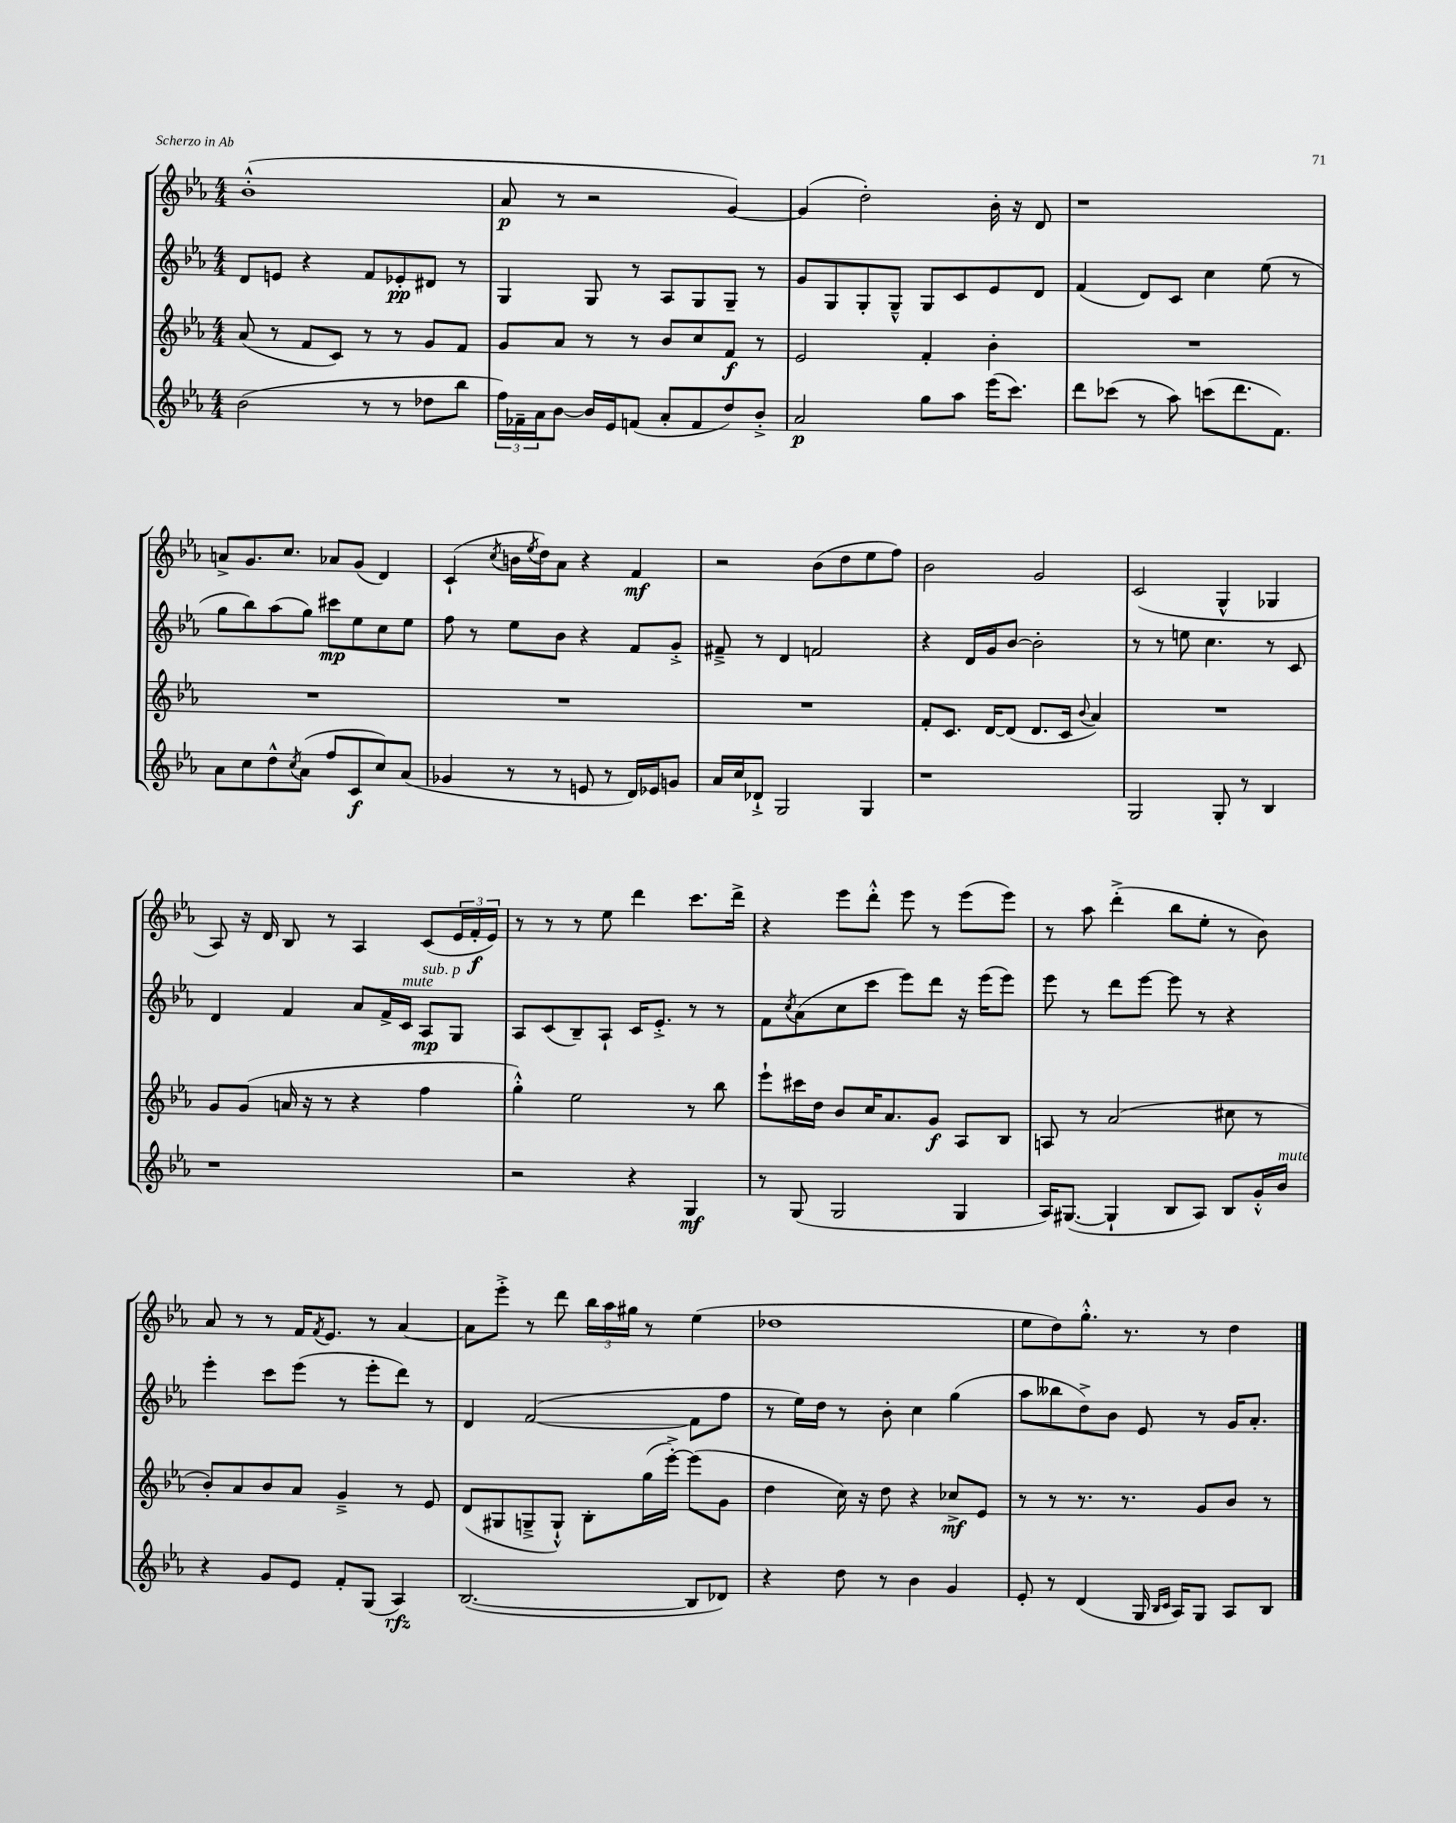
<<
\new StaffGroup <<
\new Staff = "s0" {
    \clef treble \key ees \major \numericTimeSignature \time 4/4
    bes'1-.-^( |
    aes'8\p r8 r2 g'4~) |
    g'4( d''2-.) bes'16-. r16 d'8 |
    r1 |
    a'8-> g'8. c''8. aes'8 g'8( d'4) |
    c'4-!( \acciaccatura { c''8 } b'16 \acciaccatura { ees''8 } d''16) aes'8 r4 f'4\mf |
    r2 bes'8( d''8 ees''8 f''8) |
    bes'2 g'2 |
    c'2( g4-^ ges4 |
    aes8) r16 d'16 bes8 r8 aes4 c'8( \tuplet 3/2 { ees'16 f'16-.\f ees'16) } |
    r8 r8 r8 ees''8 d'''4 c'''8. d'''16-> |
    r4 ees'''8 d'''8-.-^ ees'''8 r8 ees'''8( ees'''8) |
    r8 aes''8 d'''4-.->( bes''8 ees''8-. r8 bes'8) |
    aes'8 r8 r8 f'16 \acciaccatura { f'8 } ees'8. r8 aes'4~ |
    aes'8 ees'''8-.-> r8 d'''8 \tuplet 3/2 { bes''16 aes''16 gis''16 } r8 ees''4( |
    des''1 |
    ees''8 d''8) g''8.-.-^ r8. r8 d''4 \bar "|." |
}
\new Staff = "s1" {
    \clef treble \key ees \major \numericTimeSignature \time 4/4
    d'8 e'8 r4 f'8 ees'8-.\pp dis'8 r8 |
    g4 g8 r8 aes8 g8 g8-- r8 |
    g'8 g8 g8-. g8---^ g8 c'8 ees'8 d'8 |
    f'4( d'8) c'8 c''4 ees''8( r8 |
    g''8 bes''8) aes''8( g''8) cis'''8\mp ees''8 c''8 ees''8 |
    f''8 r8 ees''8 bes'8 r4 f'8 g'8-.-> |
    fis'8---> r8 d'4 f'2 |
    r4 d'16 g'16 bes'8~ bes'2-. |
    r8 r8 e''8 c''4. r8 c'8 |
    d'4 f'4 aes'8 f'16-> c'16^\markup { \italic "mute" } aes8\mp^\markup { \italic "sub. p" } g8 |
    aes8 c'8( bes8--) aes8-! c'16 ees'8.-.-> r8 r8 |
    f'8 \acciaccatura { c''8 } aes'8( c''8 c'''8 ees'''8) d'''8 r16 ees'''16( ees'''8) |
    ees'''8 r8 d'''8 ees'''8~ ees'''8 r8 r4 |
    ees'''4-. c'''8 ees'''8( r8 ees'''8-. d'''8) r8 |
    d'4 f'2~( f'8 f''8 |
    r8 ees''16) d''16 r8 bes'8-. c''4 g''4( |
    aes''8 beses''8 d''8->) bes'8 ees'8 r8 g'16 aes'8.-. \bar "|." |
}
\new Staff = "s2" {
    \clef treble \key ees \major \numericTimeSignature \time 4/4
    aes'8( r8 f'8 c'8) r8 r8 g'8 f'8 |
    g'8 aes'8 r8 r8 bes'8 c''8 f'8\f r8 |
    ees'2 f'4-. bes'4-. |
    R1 |
    R1 |
    R1 |
    R1 |
    f'8-. c'8. d'16~ d'8( d'8. c'16 \appoggiatura { bes'8 } aes'4) |
    R1 |
    g'8 g'8( a'16 r16 r8 r4 f''4 |
    g''4-.-^) ees''2 r8 bes''8 |
    ees'''8-! cis'''16 d''16 bes'8 c''16 aes'8. g'8\f aes8 bes8 |
    a8 r8 aes'2( cis''8 r8 |
    bes'8-.) aes'8 bes'8 aes'8 g'4---> r8 ees'8 |
    d'8( gis8 g8---> g8-!-^) bes8-. g''16( ees'''16~-.->) ees'''8( g'8 |
    d''4 c''16) r16 d''8 r4 ces''8->\mf ees'8 |
    r8 r8 r8. r8. g'8 bes'8 r8 \bar "|." |
}
\new Staff = "s3" {
    \clef treble \key ees \major \numericTimeSignature \time 4/4
    bes'2( r8 r8 des''8 bes''8 |
    \tuplet 3/2 { f''16) fes'16-- aes'16 } bes'8~ bes'16 ees'16 f'8( aes'8-. f'8 d''8) bes'8-.-> |
    aes'2\p g''8 aes''8 ees'''16( c'''8.) |
    d'''8 ces'''8( r8 aes''8) c'''8( d'''8. f'8.) |
    aes'8 c''8 d''8-^ \acciaccatura { c''8 } aes'8( f''8 c'8\f c''8) aes'8( |
    ges'4 r8 r8 e'8 r8 d'16) ees'16 g'8 |
    aes'16 c''16 des'8-!-> g2 g4 |
    r1 |
    g2 g8-. r8 bes4 |
    r1 |
    r2 r4 g4\mf |
    r8 g8( g2 g4 |
    aes16) gis8.~( gis4-! bes8 aes8) bes8 g'16-.-^ bes'16^\markup { \italic "mute" } |
    r4 g'8 ees'8 f'8-. g8( aes4\rfz) |
    bes2.~( bes8 des'8) |
    r4 d''8 r8 bes'4 g'4 |
    ees'8-. r8 d'4( g16 \grace { bes16 c'16 } aes16) g8 aes8 bes8 \bar "|." |
}
>>
>>
\layout { \context { \Score \remove "Bar_number_engraver" } }
